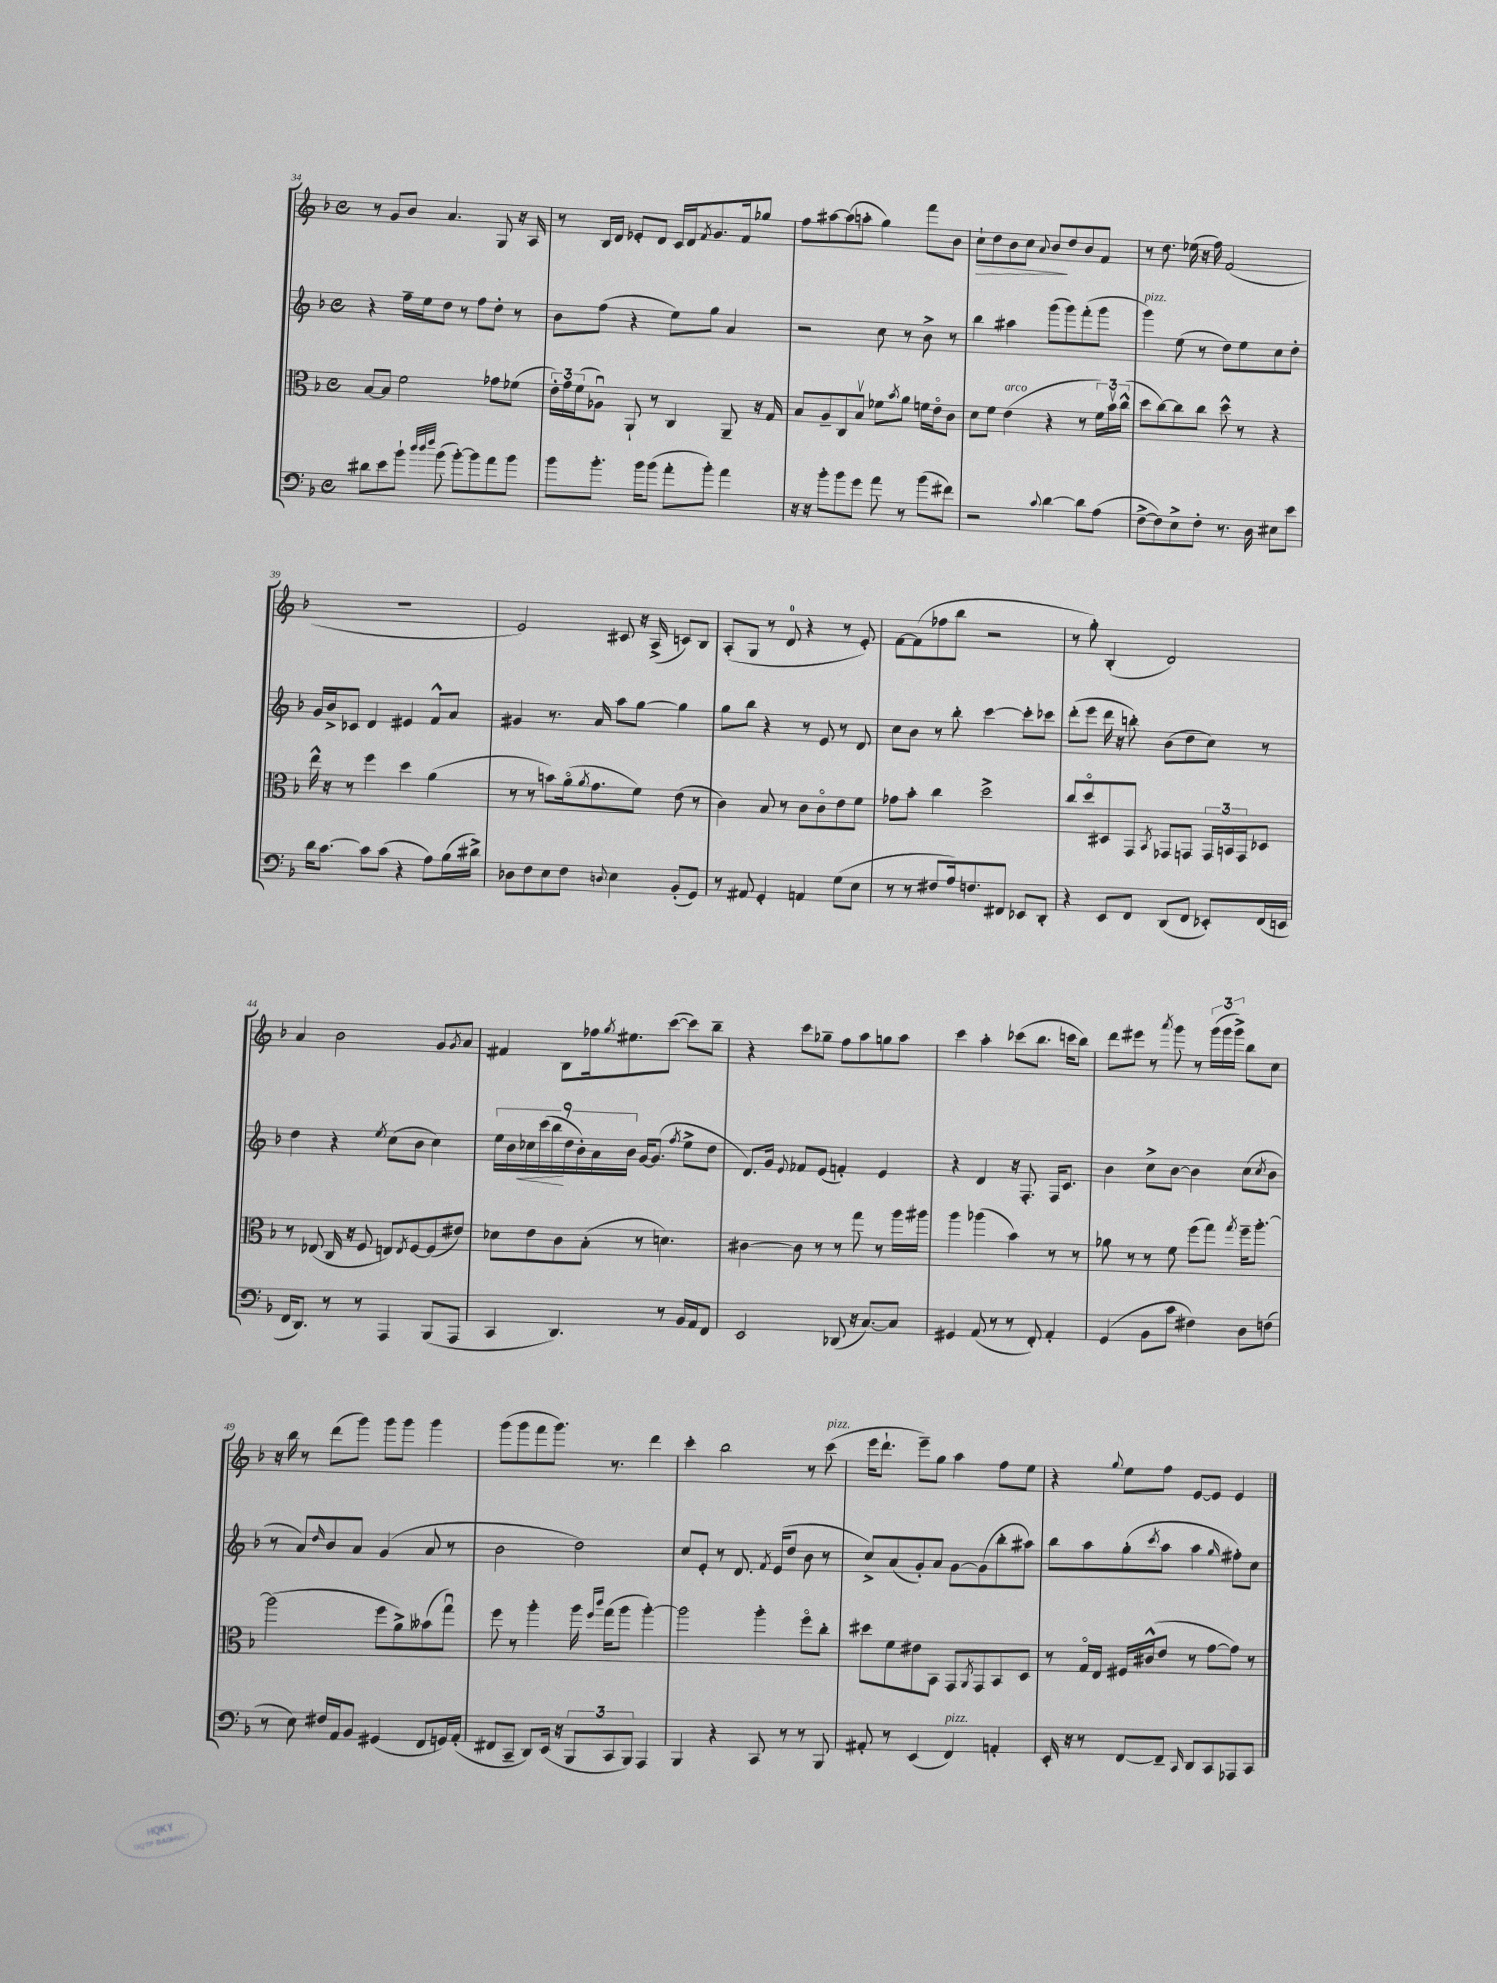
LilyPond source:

<<
\new StaffGroup <<
\new Staff = "s0" {
    \clef treble \key f \major \defaultTimeSignature \time 4/4
    r8 g'8 bes'8 a'4. g8 r16 a16 |
    r8 bes16 d'16 ees'8-. d'8 c'16 d'16 \acciaccatura { f'8 } g'8. f'16 ges''8 |
    f''8 ais''8~ ais''8( a''8-. g''4) f'''8 bes'8 |
    c''8-!\> d''8 bes'8 c''8 \appoggiatura { a'8 } bes'8\! d''8 bes'8 f'8 |
    r8 d''8. ees''16( r16 f''16) f'2( |
    R1 |
    e'2) cis'8 r16 a16->( c'8) bes8 |
    a8-.( g8 r8 d'8-0 r4 r8 e'8-.) |
    f'8~ f'8( fes''8 bes''8 r2 |
    r8 g''8-.) bes4-.( d'2) |
    a'4 bes'2 g'8 \acciaccatura { g'8 } a'8 |
    fis'4 bes8 fes''16 \acciaccatura { g''8 } eis''8. c'''8~( c'''8) bes''8-- |
    r4 c'''8 ges''8-- f''8 a''8 g''8 a''8 |
    c'''4 a''4-. ces'''8( bes''8. c'''16 bes''8) |
    d'''8 eis'''8 r8 \acciaccatura { a'''8 } g'''8 r8 \tuplet 3/2 { g'''16( g'''16 g'''16->) } bes''8 c''8 |
    r16 bes''16 r8 d'''8( g'''8) g'''8 g'''8 g'''4 |
    g'''8( g'''8 f'''8 g'''8.) r8. d'''4 |
    c'''4-. bes''2 r8 c'''8^\markup { \italic "pizz." }( |
    e'''16 d'''8.-! e'''8--) g''8 a''4 f''8 e''8 |
    r4 \appoggiatura { g''8 } e''8 f''8 e'8~ e'8 e'4 \bar "|." |
}
\new Staff = "s1" {
    \clef treble \key f \major \defaultTimeSignature \time 4/4
    r4 f''16-- e''16 d''8 r8 f''8 d''8-. r8 |
    bes'8 f''8( r4 e''8) g''8 a'4 |
    r2 c''8 r8 bes'8-> r8 |
    bes''4 ais''4 g'''8( g'''8) f'''8-.( g'''8 |
    g'''4^\markup { \italic "pizz." }) e''8( r8 d''8) e''8 c''8 d''8-. |
    g'16 bes'16-> ces'8 d'4 eis'4 f'8-^ a'8 |
    gis'4 r8. a'16 a''8 g''8~ g''4 |
    g''8 bes''8 r4 r8 e'8 r8 d'8 |
    c''8 bes'8 r8 bes''8-. c'''4~ c'''8-. ces'''8 |
    d'''8-.( e'''8 d'''16 r16 b''8-.) bes'8( d''8 c''8) r8 |
    d''4 r4 \acciaccatura { e''8 } c''8( bes'8 c''4) |
    \tuplet 9/8 { e''16 bes'16 ces''16\< c'''16( bes''16\! d''16 bes'16-.) a'16 bes'16 } g'16~ g'8.( \acciaccatura { f''8 } e''8-> d''8 |
    d'8.) g'16 \appoggiatura { e'8 } fes'8 e'8( f'4-.) e'4 |
    r4 d'4 r16 f8.-. f16 c'8. |
    bes'4 c''8-> bes'8~ bes'4 c''8( \acciaccatura { c''8 } bes'8 |
    r8 a'8) \grace { d''16 } bes'8 a'8 g'4( a'8 r8 |
    bes'2 d''2) |
    c''8 e'8-. r8 d'8. \acciaccatura { f'8 } e'16( d''8 bes'8 r8 |
    c''8->) a'8( g'8-.) a'8 g'8~ g'8( bes''8-. ais''8) |
    bes''8 a''8 g''8-.( \acciaccatura { c'''8 } a''8 a''4 \grace { g''16 } fis''8-.) c''8 \bar "|." |
}
\new Staff = "s2" {
    \clef alto \key f \major \defaultTimeSignature \time 4/4
    bes8~ bes8 f'2 ges'8 fes'8( |
    \tuplet 3/2 { e'16-.) g'16 f'16( } aes8\downbow) a,8-! r8 c4 a,8-- r16 g16 |
    bes8 a8-- c8 bes8\upbow fes'8 \acciaccatura { bes'8 } a'8 f'16 e'16\flageolet c'8 |
    d'8 f'8 e'4^\markup { \italic "arco" }( r4 r8 \tuplet 3/2 { f'16) bes'16\upbow c''16-^( } |
    d''8 c''8~) c''8 c''8 d''8-^ r8 r4 |
    e''16-^ r16 r8 f''4 d''4 a'4( |
    r8 r8 b'8) a'16\flageolet( \acciaccatura { a'8 } g'8. f'8) e'8( r8 |
    c'4) bes8 r8 c'8 c'8\flageolet e'8 f'8 |
    ges'8 bes'8-. c''4 d''2-> |
    c''8 d''8\flageolet dis8 g,8 \acciaccatura { bes,8 } ges,8 g,8 \tuplet 3/2 { g,16 b,16 g,16 } des8 |
    r8 ees8( c16 r16 f8 e8) \acciaccatura { e8 } f8~ f8( eis'8) |
    des'8 e'8 c'8 bes8-.( r8 d'4.) |
    cis'4~ cis'8 r8 r8 g''8 r8 a''16 ais''16 |
    a''4 aes''4( bes'4) r8 r8 |
    aes'8 r8 r8 f'8 f''8( g''8) \acciaccatura { g''8 } f''16-- a''8.~-. |
    a''2( f''8 a'8->) beses'8( g''8\downbow) |
    f''8 r8 a''4-. a''16 \grace { f''16 c'''16 } g''16( a''8 a''4~-.) |
    a''2 a''4-. f''8\flageolet c''8-. |
    dis''8 f'8 eis'8 bes,8 g,8 \acciaccatura { a,8 } g,8 bes,8 d8 |
    r8 g16\flageolet e16 fis16 cis'16-^( e'8 r8 g'8~ g'8) r8 \bar "|." |
}
\new Staff = "s3" {
    \clef bass \key f \major \defaultTimeSignature \time 4/4
    dis'8 e'8 bes'8-! \grace { d''32 d''32 f''32 } bes'8( bes'8~-.) bes'8 a'8 bes'8 |
    bes'8 bes'8.-. bes'16 bes'8( a'8-. bes'8-.) a'4 |
    r16 r16 bes'8-. bes'8 g'8 a'8 r8 bes'8( fis'8) |
    r2 \appoggiatura { c'8 } d'4~ d'8 a8( |
    f8~-> f8) e8-> f8-. r8. d16 eis8 e'8 |
    d'16 c'8.~ c'8 c'8( r4 a8) bes16( dis'16->) |
    des8 f8 e8 f8 \appoggiatura { d8 } e4 bes,8-.( g,8) |
    r8 ais,8 g,4-. a,4 g8( e8 |
    r8 r8 fis8 a16) f8. fis,8 ees,8 d,8-. |
    r4 e,8 f,8 d,8( f,8 ees,8-.) f,16( e,16 |
    f,16 d,8.) r8 r8 a,,4 bes,,8( a,,8 |
    c,4 d,4.) r8 bes,16 a,16 f,8 |
    e,2 des,8( r16 c8.~) c8 |
    gis,4 a,8( r8 r8 f,8-.) a,4-. |
    g,4( bes,8 c'8 fis4) d8 f8( |
    r8 e8) fis16 a,16 bes,8 gis,4( f,8 g,16) a,16-.( |
    fis,8 c,8-- d,8) e,16( r16 \tuplet 3/2 { bes,,8 c,8 bes,,8) } a,,4 |
    bes,,4 r4 c,8 r8 r8 bes,,8 |
    ais,8-. r8 e,4( f,4^\markup { \italic "pizz." }) a,4-. |
    e,16-. r16 r8 f,8~ f,8-- \grace { c,16 } d,8 c,8 aes,,8 c,8 \bar "|." |
}
>>
>>
\layout { \context { \Score currentBarNumber = #34 } }
